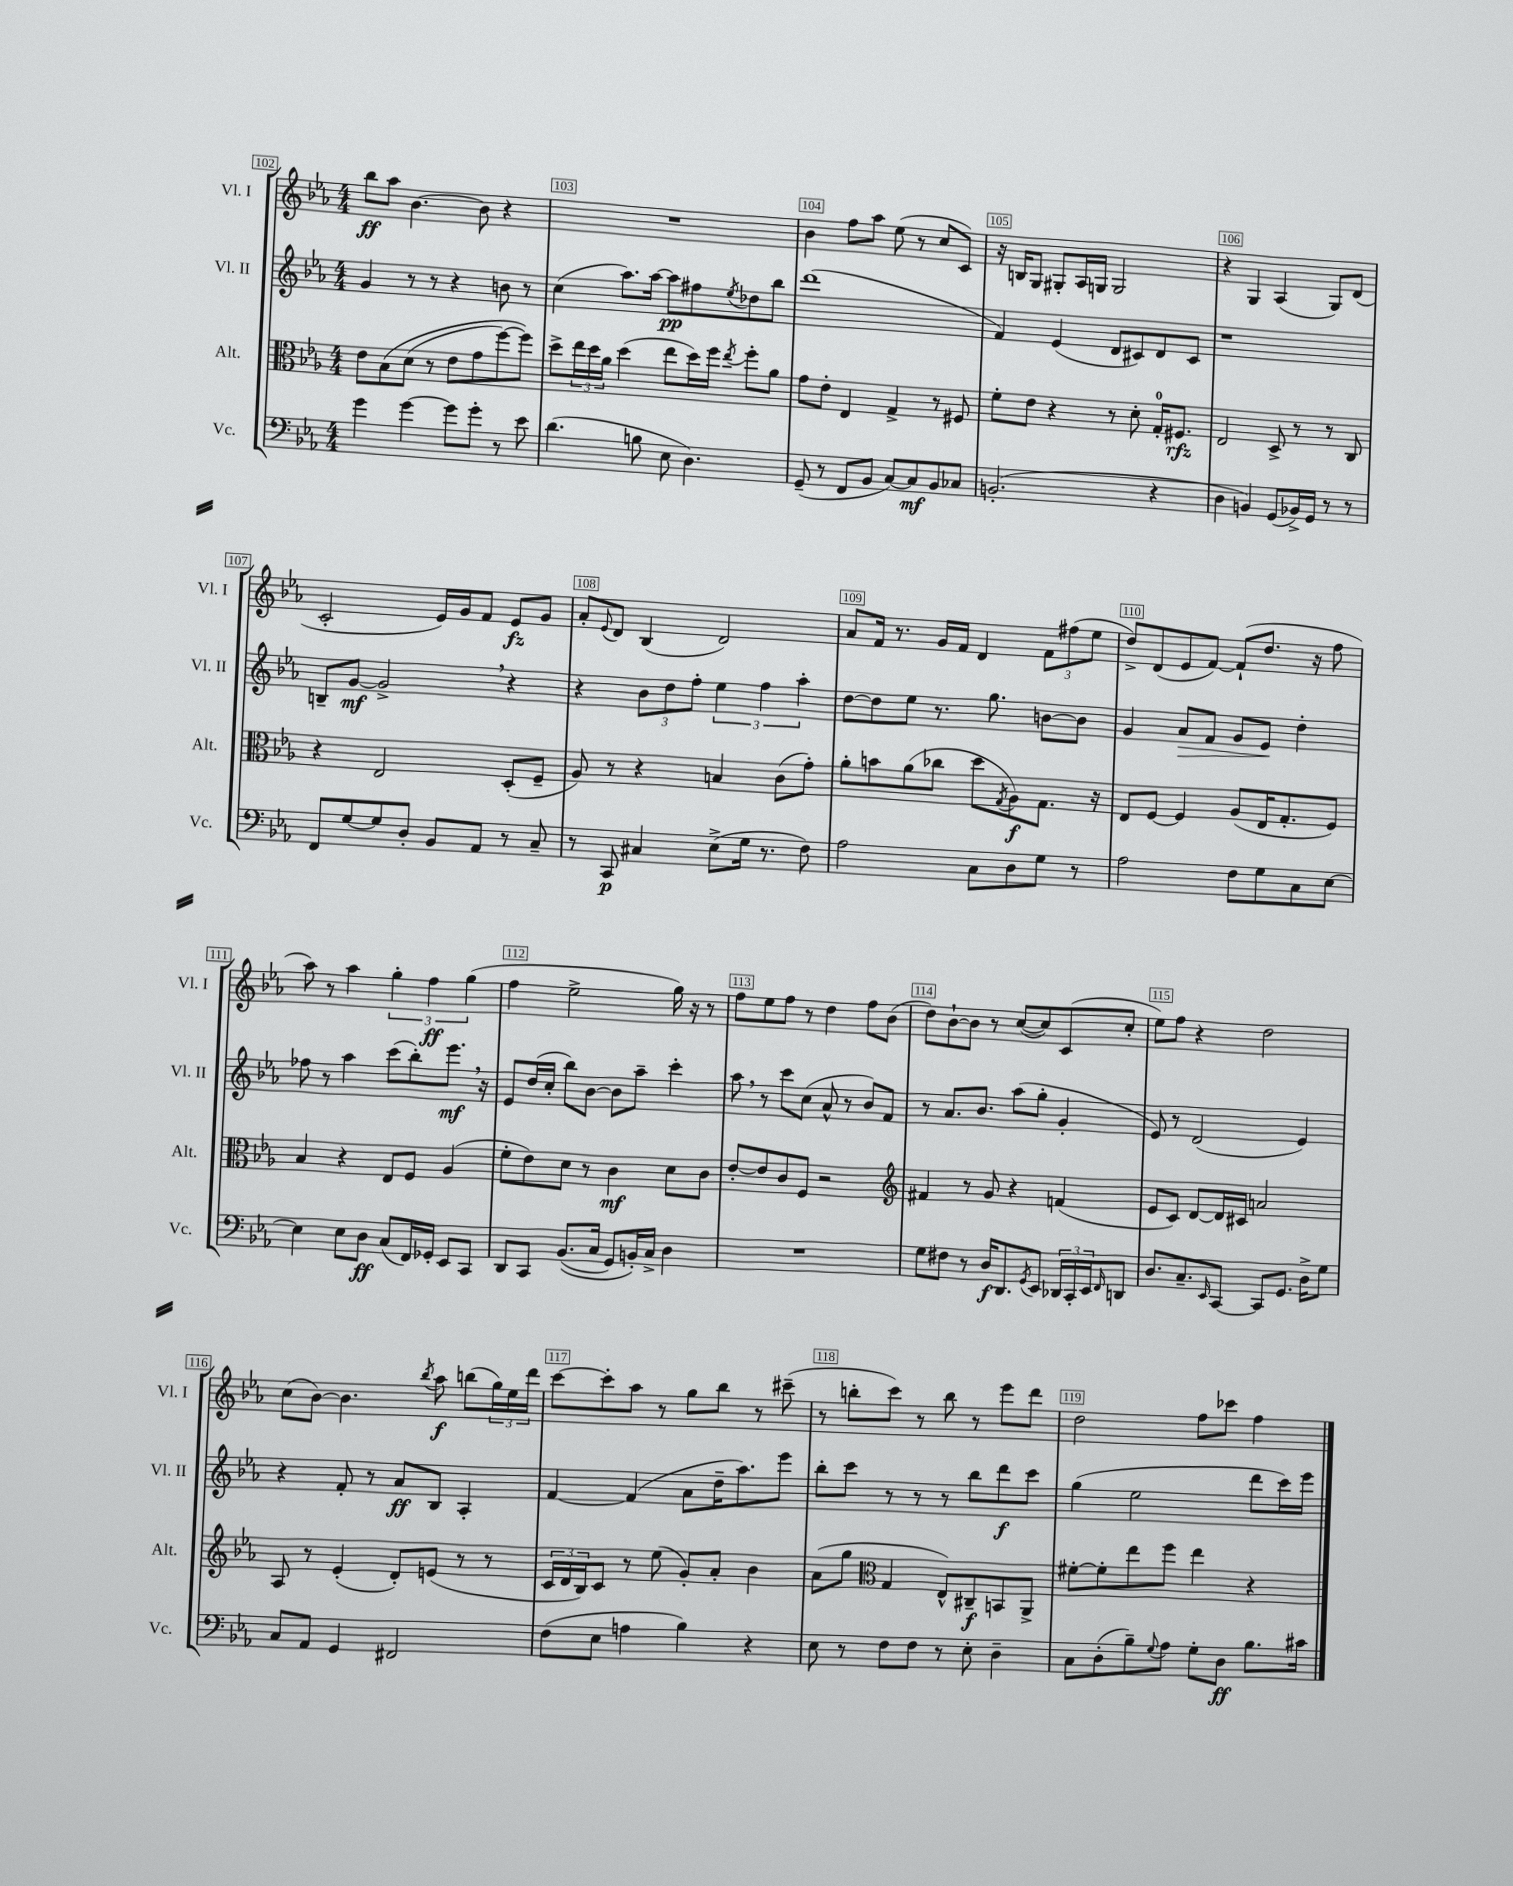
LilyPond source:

<<
\new StaffGroup <<
\new Staff = "s0" \with { instrumentName = "Vl. I" shortInstrumentName = "Vl. I" } {
    \clef treble \key ees \major \numericTimeSignature \time 4/4
    bes''8\ff aes''8 bes'4.~ bes'8 r4 |
    R1 |
    bes'4 f''8 aes''8 ees''8( r8 c''8 c'8) |
    r16 b16 g8 gis8-. aes16 g16 g2 |
    r4 g4 aes4( g8) d'8( |
    c'2-. ees'16) g'16 f'8 ees'8\fz g'8 |
    aes'8-. \appoggiatura { ees'8 } d'8 bes4( d'2) |
    aes'8 f'16 r8. g'16 f'16 d'4 \tuplet 3/2 { f'8 fis''8( ees''8 } |
    d''8->) d'8( ees'8 f'8~) f'8-!( d''8. r16 f''8 |
    aes''8) r8 aes''4 \tuplet 3/2 { g''4-. f''4\ff g''4( } |
    f''4 ees''2-> g''16) r16 r8 |
    f''8 ees''8 f''8 r8 d''4 f''8 bes'8( |
    d''8) bes'8~-! bes'8 r8 c''8~( c''8) c'8( c''8-. |
    ees''8) f''8 r4 d''2 |
    c''8( bes'8~) bes'4. \acciaccatura { bes''8 } aes''8\f b''8( \tuplet 3/2 { g''16) ees''16 d'''16 } |
    c'''8~ c'''8-. aes''8 r8 g''8 bes''8 r8 cis'''8--( |
    r8 b''8-. c'''8) r8 b''8 r8 ees'''8 d'''8 |
    d''2 f''8 ces'''8 f''4 \bar "|." |
}
\new Staff = "s1" \with { instrumentName = "Vl. II" shortInstrumentName = "Vl. II" } {
    \clef treble \key ees \major \numericTimeSignature \time 4/4
    g'4 r8 r8 r4 b'8 r8 |
    c''4( aes''8.) aes''16~ aes''8\pp fis''8 \acciaccatura { ees''8 } des''8 bes''8 |
    d'''1( |
    f'4) ees'4( d'8 cis'8) d'8 cis'8 |
    r1 |
    b8-- g'8~\mf g'2-> \breathe r4 |
    r4 \tuplet 3/2 { bes'8 d''8 f''8-. } \tuplet 3/2 { ees''4 f''4 aes''4-. } |
    d''8~ d''8 ees''8 r8. g''8. b'8~ b'8 |
    g'4 aes'8\> f'8 g'8 ees'8\! d''4-. |
    fes''8 r8 aes''4 c'''8( bes''8-.) ees'''8.\mf \breathe r16 |
    ees'8 d''16( c''16-. bes''8) bes'8~ bes'8 aes''8-- c'''4-. |
    aes''8 \breathe r8 c'''8 c''8( aes'8-^ r8 bes'8) f'8 |
    r8 aes'8. bes'8. aes''8( g''8-. g'4-. |
    ees'8) r8 d'2( ees'4) |
    r4 f'8-. r8 aes'8\ff bes8 aes4-. |
    f'4~ f'4( aes'8 d''16-- aes''8.) ees'''8 |
    bes''8-. c'''8 r8 r8 r8 bes''8 d'''8\f c'''8 |
    g''4( ees''2 d'''8 c'''16) ees'''16 \bar "|." |
}
\new Staff = "s2" \with { instrumentName = "Alt." shortInstrumentName = "Alt." } {
    \clef alto \key ees \major \numericTimeSignature \time 4/4
    ees'8 bes8\( d'8( r8 ees'8 g'8 f''8~) f''8\) |
    d''8-> \tuplet 3/2 { ees''16 d''16 aes'16 } d''4( ees''8 d''16) f''16 \acciaccatura { ees''8 } f''8-. aes'8 |
    g'8 ees'8-. ees4 g4-> r8 fis8 |
    f'8-. ees'8 r4 r8 d'8-. g16-0-. fis8.\rfz |
    ees2 d8-> r8 r8 c8 |
    r4 ees2 d8-.( f8-- |
    aes8) r8 r4 b4 c'8( g'8-.) |
    aes'8-. b'8 aes'8( ces''8 d''8 \acciaccatura { g8 } aes8\f) g8. r16 |
    ees8 f8~ f4 aes8( ees16 g8.-. f8) |
    bes4 r4 ees8 f8 aes4( |
    f'8-. ees'8) d'8 r8 c'4\mf d'8 c'8 |
    ees'8~-. ees'8 c'8 f8 r2 |
    \clef treble fis'4 r8 g'8 r4 f'4( |
    ees'8 c'8) d'8~ d'16 cis'16 a'2 |
    aes8 r8 ees'4-.( d'8-.) e'8( r8 r8 |
    \tuplet 3/2 { c'16 d'16 bes16) } c'8 r8 ees''8( g'8-.) aes'8-. bes'4 |
    aes'8( g''8 \clef alto g4 ees8-^) cis8--\f b,8 aes,8-> |
    fis'8~-. fis'8-. ees''8 f''8 ees''4 r4 \bar "|." |
}
\new Staff = "s3" \with { instrumentName = "Vc." shortInstrumentName = "Vc." } {
    \clef bass \key ees \major \numericTimeSignature \time 4/4
    g'4 g'4~ g'8 g'8-. r8 ees'8 |
    d'4.( b8 ees8 d4.) |
    g,8--( r8 f,8 bes,8 c8~) c8\mf bes,8 ces8 |
    b,2.-.( r4 |
    d4 b,4) g,8( bes,16->) g,16 r8 r8 |
    f,8 g8~ g8 d8-. bes,8 aes,8 r8 c8-- |
    r8 c,8\p cis4 ees8->( g16 r8. f8) |
    aes2 c8 d8 g8 r8 |
    aes2 f8 g8 c8 ees8~ |
    ees4 ees8 d8\ff c8( f,16) ges,16-. ees,8 c,8 |
    d,8 c,8 bes,8.(\( c16 g,8) b,16-.\) c16-> d4 |
    R1 |
    g8 fis8 r8 d16\f d,8. \acciaccatura { g,8 } ees,8 \tuplet 3/2 { des,16 c,16-. ees,16 } \grace { f,16 } d,8 |
    d8. c8.-- \grace { ees,16 } c,8~ c,8 g,8. d16-> g8 |
    c8 aes,8 g,4 fis,2 |
    f8( ees8 a4 bes4) r4 |
    ees8 r8 f8 f8 r8 ees8-. d4-- |
    c8 d8-.( bes8--) \appoggiatura { g8 } aes8 g8-. d8\ff bes8. cis'16 \bar "|." |
}
>>
>>
\layout { \context { \Score currentBarNumber = #102 \override BarNumber.break-visibility = ##(#f #t #t) barNumberVisibility = #all-bar-numbers-visible \override BarNumber.stencil = #(make-stencil-boxer 0.1 0.3 ly:text-interface::print) } }
